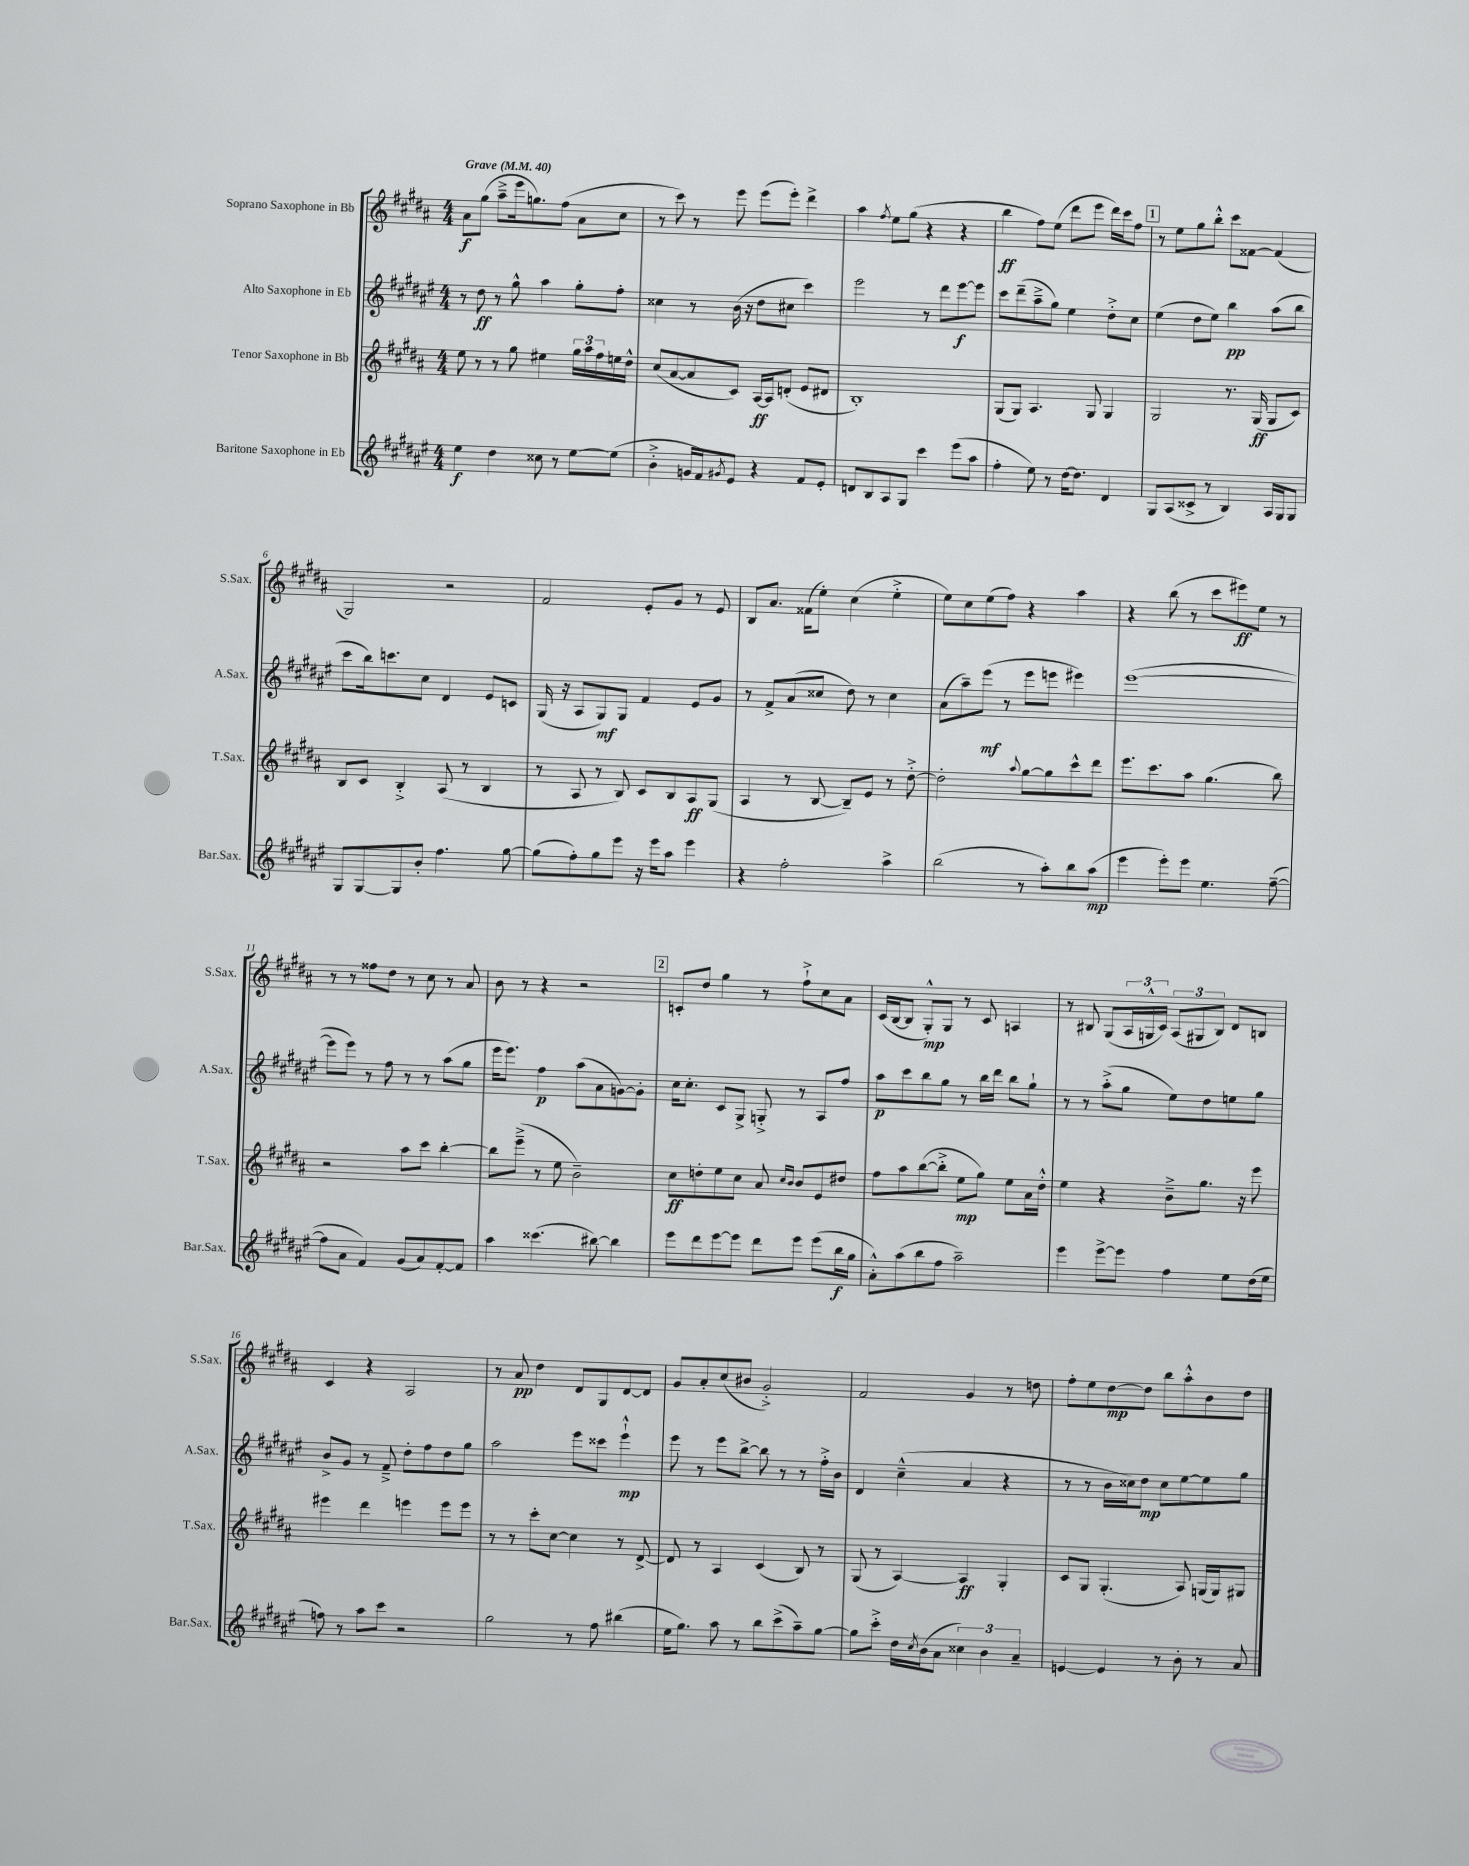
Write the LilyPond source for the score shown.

<<
\new StaffGroup <<
\new Staff = "s0" \with { instrumentName = "Soprano Saxophone in Bb" shortInstrumentName = "S.Sax." } {
    \clef treble \key b \major \numericTimeSignature \time 4/4 \tempo "Grave" 4 = 40
    ais'8\f gis''8( ais''8---> e'''16 g''8.) fis''8( ais'8 cis''8 |
    r8 cis'''8) r8 e'''8 e'''8( e'''8-.) dis'''4-> |
    ais''4 \acciaccatura { fis''8 } e''8 gis''8( r4 r4 |
    b''4\ff fis''8) e''8( dis'''8 e'''8 dis'''16) cis'''16 fis''8 |
    \mark \markup { \box "1" } r8 e''8 gis''8 b''8-.-^ cis'''8 fisis'8~ fisis'4( |
    gis2) r2 |
    fis'2 e'8-. gis'8 r8 e'8 |
    b8 ais'8. fisis'16( e''8-.) cis''4( e''4-.-> |
    e''8) cis''8 e''8( fis''8) r4 ais''4 |
    r4 b''8( r8 cis'''8 eis'''8\ff) e''8 r8 |
    r8 r8 fisis''8 dis''8 r8 cis''8 r8 ais'8 |
    b'8 r8 r4 r2 |
    \mark \markup { \box "2" } c'8-. dis''8 gis''4 r8 fis''8-!-> cis''8 ais'8 |
    cis'16( b16~ b8 gis8-.-^\mp) gis8 r8 cis'8 a4 |
    r8 bis8 gis8( \tuplet 3/2 { ais16 g16-^ cis'16) } \tuplet 3/2 { ais8( gis8 bis8) } dis'8 b8 |
    cis'4 r4 ais2 |
    r8 ais'8\pp dis''4 dis'8 gis8 dis'8~ dis'8 |
    gis'8 ais'8-. cis''8( bis'8 gis'2-.->) |
    fis'2 gis'4 r8 d''8 |
    fis''8-. e''8 dis''8~\mp dis''8 b''8 ais''8-.-^ b'8 dis''8 \bar "|." |
}
\new Staff = "s1" \with { instrumentName = "Alto Saxophone in Eb" shortInstrumentName = "A.Sax." } {
    \clef treble \key fis \major \numericTimeSignature \time 4/4
    r8 dis''8\ff r8 gis''8-^ ais''4 gis''8-. fis''8-. |
    cisis''4 r8 b'16( r16 dis''8 cis''8 cis'''4) |
    eis'''2 r8 dis'''8 eis'''8~\f eis'''8 |
    cis'''8 dis'''8--( ais''8---> gis''8) eis''4 dis''8-.-> cis''8 |
    \mark \markup { \box "1" } eis''4( dis''8 eis''8) b''4\pp ais''8( b''8 |
    cis'''8 b''16) c'''8. cis''8 dis'4 eis'8 c'8 |
    gis16( r16 ais8 gis8\mf) gis8 fis'4 eis'8 gis'8 |
    r8 fis'8-> ais'8( cisis''8 dis''8) r8 cisis''4 |
    ais'8( ais''8--) eis'''8\mf( r8 eis'''8 e'''8 eis'''4) |
    eis'''1~( |
    eis'''8 eis'''8) r8 fis''8 r8 r8 ais''8( gis''8 |
    eis'''16 eis'''8.) fis''4\p ais''8( ais'8 g'8~) g'8-. |
    \mark \markup { \box "2" } cis''16 cis''8.-. cis'8 gis8-> g8-.-> r8 ais8 fis''8 |
    ais''8\p cis'''8 b''8 gis''8 r8 b''16 dis'''16 b''8 gis''8-! |
    r8 r8 ais''8-.->( gis''8 eis''8) dis''8 e''8 gis''8 |
    b'8-> gis'8 r8 fis'8---> dis''8-. fis''8 dis''8 gis''8 |
    ais''2 eis'''8 cisis'''8 eis'''4-!-^\mp |
    eis'''8 r8 eis'''8 b''8~-> b''8 r8 r8 fis''16-.-> b'16 |
    dis'4 cis''4---^( ais'4 r4 |
    r8 r8 b'16 cisis''16) dis''8\mp cisis''8 eis''8~ eis''8 gis''8 \bar "|." |
}
\new Staff = "s2" \with { instrumentName = "Tenor Saxophone in Bb" shortInstrumentName = "T.Sax." } {
    \clef treble \key b \major \numericTimeSignature \time 4/4
    e''8 r8 r8 gis''8 eis''4 \tuplet 3/2 { gis''16 ais''16 fis''16 } e''16 dis''16-^ |
    cis''8( ais'8~ ais'8 cis'8) ais16~\ff ais16 d'8-.( e'8 dis'8 |
    b1-.) |
    gis8( gis8) ais4. gis8 gis4 |
    \mark \markup { \box "1" } gis2 r8. gis16\ff( gis8 cis'8) |
    b8 cis'8 b4-.-> ais8( r8 b4 |
    r8 ais8 r8 b8) cis'8 b8 ais8\ff gis8( |
    ais4 r8 b8~ b8--) e'8 r8 dis''8~-.-> |
    dis''2-. \appoggiatura { ais''8 } gis''8~ gis''8 cis'''8-^ dis'''8 |
    e'''8. cis'''8. ais''8 gis''4.( b''8) |
    r2 ais''8 cis'''8 b''4~-. |
    b''8 e'''8--->( r8 e''8 b'2--) |
    \mark \markup { \box "2" } cis''8\ff d''8-. e''8 cis''8 ais'8 \grace { cis''16 b'16 } b'8 e'8 dis''8 |
    fis''8 ais''8 b''8~( b''8-.-> e''8\mp gis''8) e''8 ais'16 dis''16-.-^ |
    e''4 r4 b'8---> gis''8. r16 e'''8 |
    eis'''4 dis'''4 e'''4 e'''8 e'''8 |
    r8 r8 cis'''8-. cis''8~ cis''4 r8 dis'8~-> |
    dis'8 r8 ais4 cis'4( b8) r8 |
    gis8( r8 ais4~) ais4\ff gis4-. |
    cis'8 gis8 gis4.-.( ais8) g16( g16) gis8 \bar "|." |
}
\new Staff = "s3" \with { instrumentName = "Baritone Saxophone in Eb" shortInstrumentName = "Bar.Sax." } {
    \clef treble \key fis \major \numericTimeSignature \time 4/4
    eis''4\f dis''4 cisis''8 r8 eis''8~ eis''8( |
    b'4-.-> g'16 fis'16) \acciaccatura { gis'8 } eis'8 r4 fis'8 eis'8-. |
    d'8 b8 ais8 gis8 cis'''4 eis'''8( ais''8 |
    fis''4-. eis''8) r8 dis''16~ dis''8. dis'4 |
    \mark \markup { \box "1" } gis8 ais8( cisis'8-> r8 b4) ais16 gis16 gis8 |
    gis8 gis8~ gis8 b'8-. fis''4. gis''8~ |
    gis''8( fis''8-.) gis''8 eis'''8 r16 eis'''16 ais''8 eis'''4 |
    r4 fis''2-. ais''4-> |
    b''2( r8 ais''8-.) b''8 ais''8\mp( |
    eis'''4 eis'''8-.) eis'''8 eis''4. fis''8~--( |
    fis''8 ais'8 fis'4) gis'8( ais'8) fis'8~-. fis'8 |
    ais''4 cisis'''4.( bis''8~) bis''4 |
    \mark \markup { \box "2" } eis'''8 dis'''8 eis'''8~ eis'''8 dis'''8 eis'''8 eis'''8( b''16\f gis''16 |
    ais'8-.-^) ais''8( b''8 fis''8 ais''2--) |
    eis'''4 eis'''8~-> eis'''8 fis''4 eis''8 dis''16( eis''16 |
    f''8) r8 ais''8 cis'''8 r2 |
    gis''2 r8 fis''8 bis''4( |
    eis''16 gis''8.) ais''8 r8 b''8 cis'''8->( ais''8--) gis''8~ |
    gis''8 cis'''8-.-> dis''16 \acciaccatura { cis''8 } b'16( ais'8 \tuplet 3/2 { cisis''4) b'4 ais'4-- } |
    e'4~ e'4 r8 b'8-. r8 ais'8 \bar "|." |
}
>>
>>
